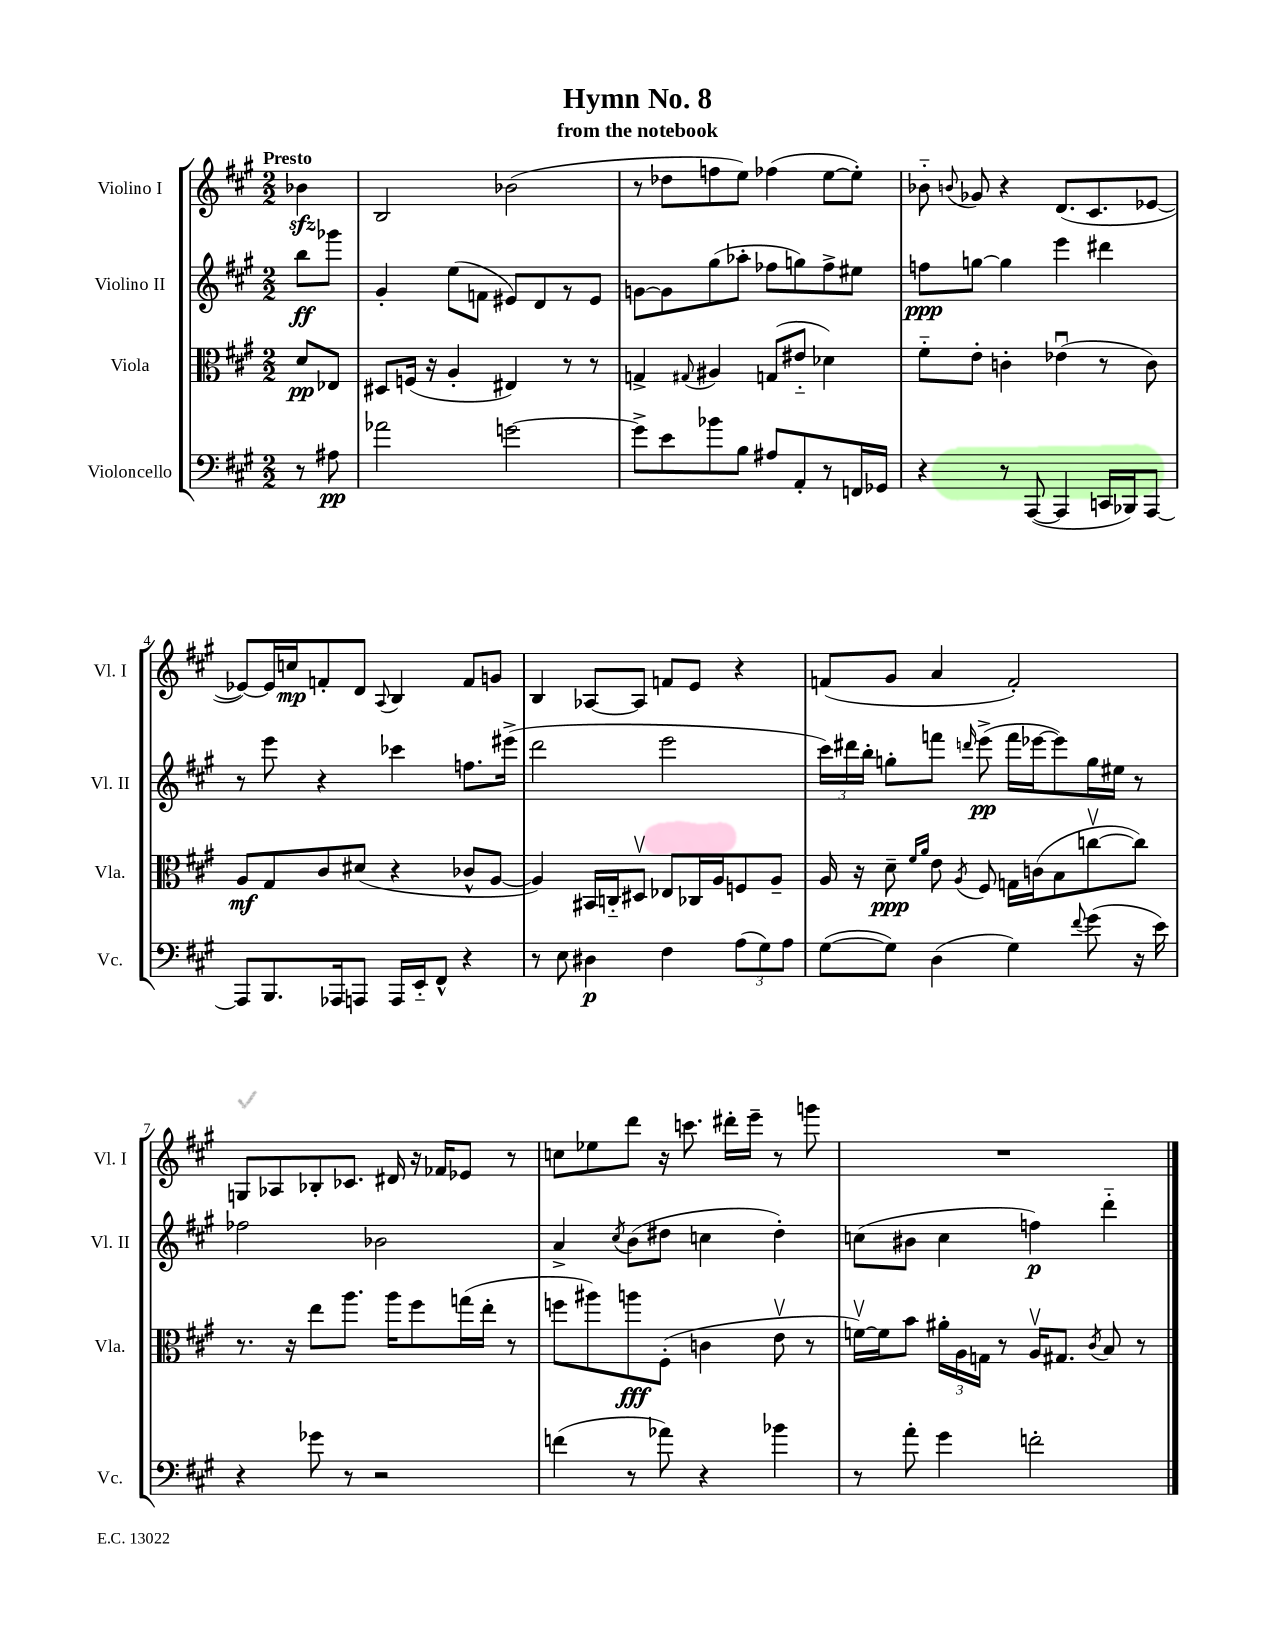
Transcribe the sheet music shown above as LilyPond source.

\header { title = "Hymn No. 8" subtitle = "from the notebook" }
<<
\new StaffGroup <<
\new Staff = "s0" \with { instrumentName = "Violino I" shortInstrumentName = "Vl. I" } {
    \clef treble \key a \major \numericTimeSignature \time 2/2 \partial 4 \tempo "Presto"
    \autoBeamOff bes'4\sfz |
    b2 bes'2( |
    r8 des''8[ f''8 e''8]) fes''4( e''8[~ e''8]-.) |
    bes'8-_ \appoggiatura { b'8 } ges'8 r4 d'8.[( cis'8. ees'8]~ |
    ees'8[~) ees'16 c''16\mp f'8-. d'8] \appoggiatura { a8 } b4 f'8[ g'8] |
    b4 aes8[~ aes8] f'8[ e'8] r4 |
    f'8[( gis'8] a'4 f'2-.) |
    g8[ aes8 bes8-. ces'8.] dis'16 r16 fes'16[ ees'8] r8 |
    c''8[ ees''8 d'''8] r16 c'''8. dis'''16[-. e'''16]-- r8 g'''8 |
    R1 \bar "|." |
}
\new Staff = "s1" \with { instrumentName = "Violino II" shortInstrumentName = "Vl. II" } {
    \clef treble \key a \major \numericTimeSignature \time 2/2 \partial 4
    \autoBeamOff b''8[\ff ges'''8] |
    gis'4-. e''8[( f'8] eis'8[) d'8 r8 eis'8] |
    g'8[~ g'8 gis''8( aes''8]-. fes''8[ g''8) fes''8-> eis''8] |
    f''8[\ppp g''8]~ g''4 e'''4 dis'''4 |
    r8 e'''8 r4 ces'''4 f''8.[ eis'''16]->( |
    d'''2 e'''2 |
    \tuplet 3/2 { cis'''16[) dis'''16 b''16]-. } g''8[-. f'''8] \grace { d'''16 } e'''8->\pp( f'''16[ ees'''16~ ees'''8) g''16 eis''16] r8 |
    fes''2 bes'2 |
    a'4-> \acciaccatura { cis''8 } b'8[( dis''8] c''4 dis''4-.) |
    c''8[( bis'8] c''4 f''4\p) d'''4-_ \bar "|." |
}
\new Staff = "s2" \with { instrumentName = "Viola" shortInstrumentName = "Vla." } {
    \clef alto \key a \major \numericTimeSignature \time 2/2 \partial 4
    \autoBeamOff d'8[\pp ees8] |
    dis8[ f16]( r16 a4-. eis4) r8 r8 |
    g4-> \appoggiatura { gis8 } ais4 g8[( eis'8]-_ des'4) |
    fis'8[-_ e'8]-. c'4-. ees'4\downbow( r8 c'8) |
    a8[\mf gis8 cis'8 dis'8]( r4 ces'8[-^ a8]~ |
    a4) bis,16[ c16-_ dis8]\upbow ees8[ ces16 a16 f8 a8]-- |
    a16 r16 d'8--\ppp \grace { fis'16[ a'16] } e'8 \acciaccatura { a8 } fis8 g16[ c'16( b8 c''8~\upbow c''8]) |
    r8. r16 e''8[ a''8.] a''16[ fis''8 g''16( e''16]-. r8 |
    f''8[ ais''8) a''8\fff fis8]-.( c'4 e'8\upbow r8 |
    f'16[~\upbow) f'16 b'8] \tuplet 3/2 { ais'16[-. a16 g16] } r8 a16[\upbow gis8.] \acciaccatura { cis'8 } b8 r8 \bar "|." |
}
\new Staff = "s3" \with { instrumentName = "Violoncello" shortInstrumentName = "Vc." } {
    \clef bass \key a \major \numericTimeSignature \time 2/2 \partial 4
    \autoBeamOff r8 ais8\pp |
    aes'2 g'2~ |
    g'8[-> e'8 bes'8 b8] ais8[ a,8-. r8 f,16 ges,16] |
    r4 r8 a,,8~( a,,4 c,16[ bes,,16) a,,8]~ |
    a,,8[ b,,8. aes,,16 a,,8] a,,16[ e,16-_ fis,8]-^ r4 |
    r8 e8 dis4\p fis4 \tuplet 3/2 { a8[( gis8) a8] } |
    gis8[~( gis8]) d4( gis4) \appoggiatura { fis'8 } gis'8( r16 e'16) |
    r4 ges'8 r8 r2 |
    f'4( r8 aes'8) r4 bes'4 |
    r8 a'8-. gis'4 f'2-. \bar "|." |
}
>>
>>
